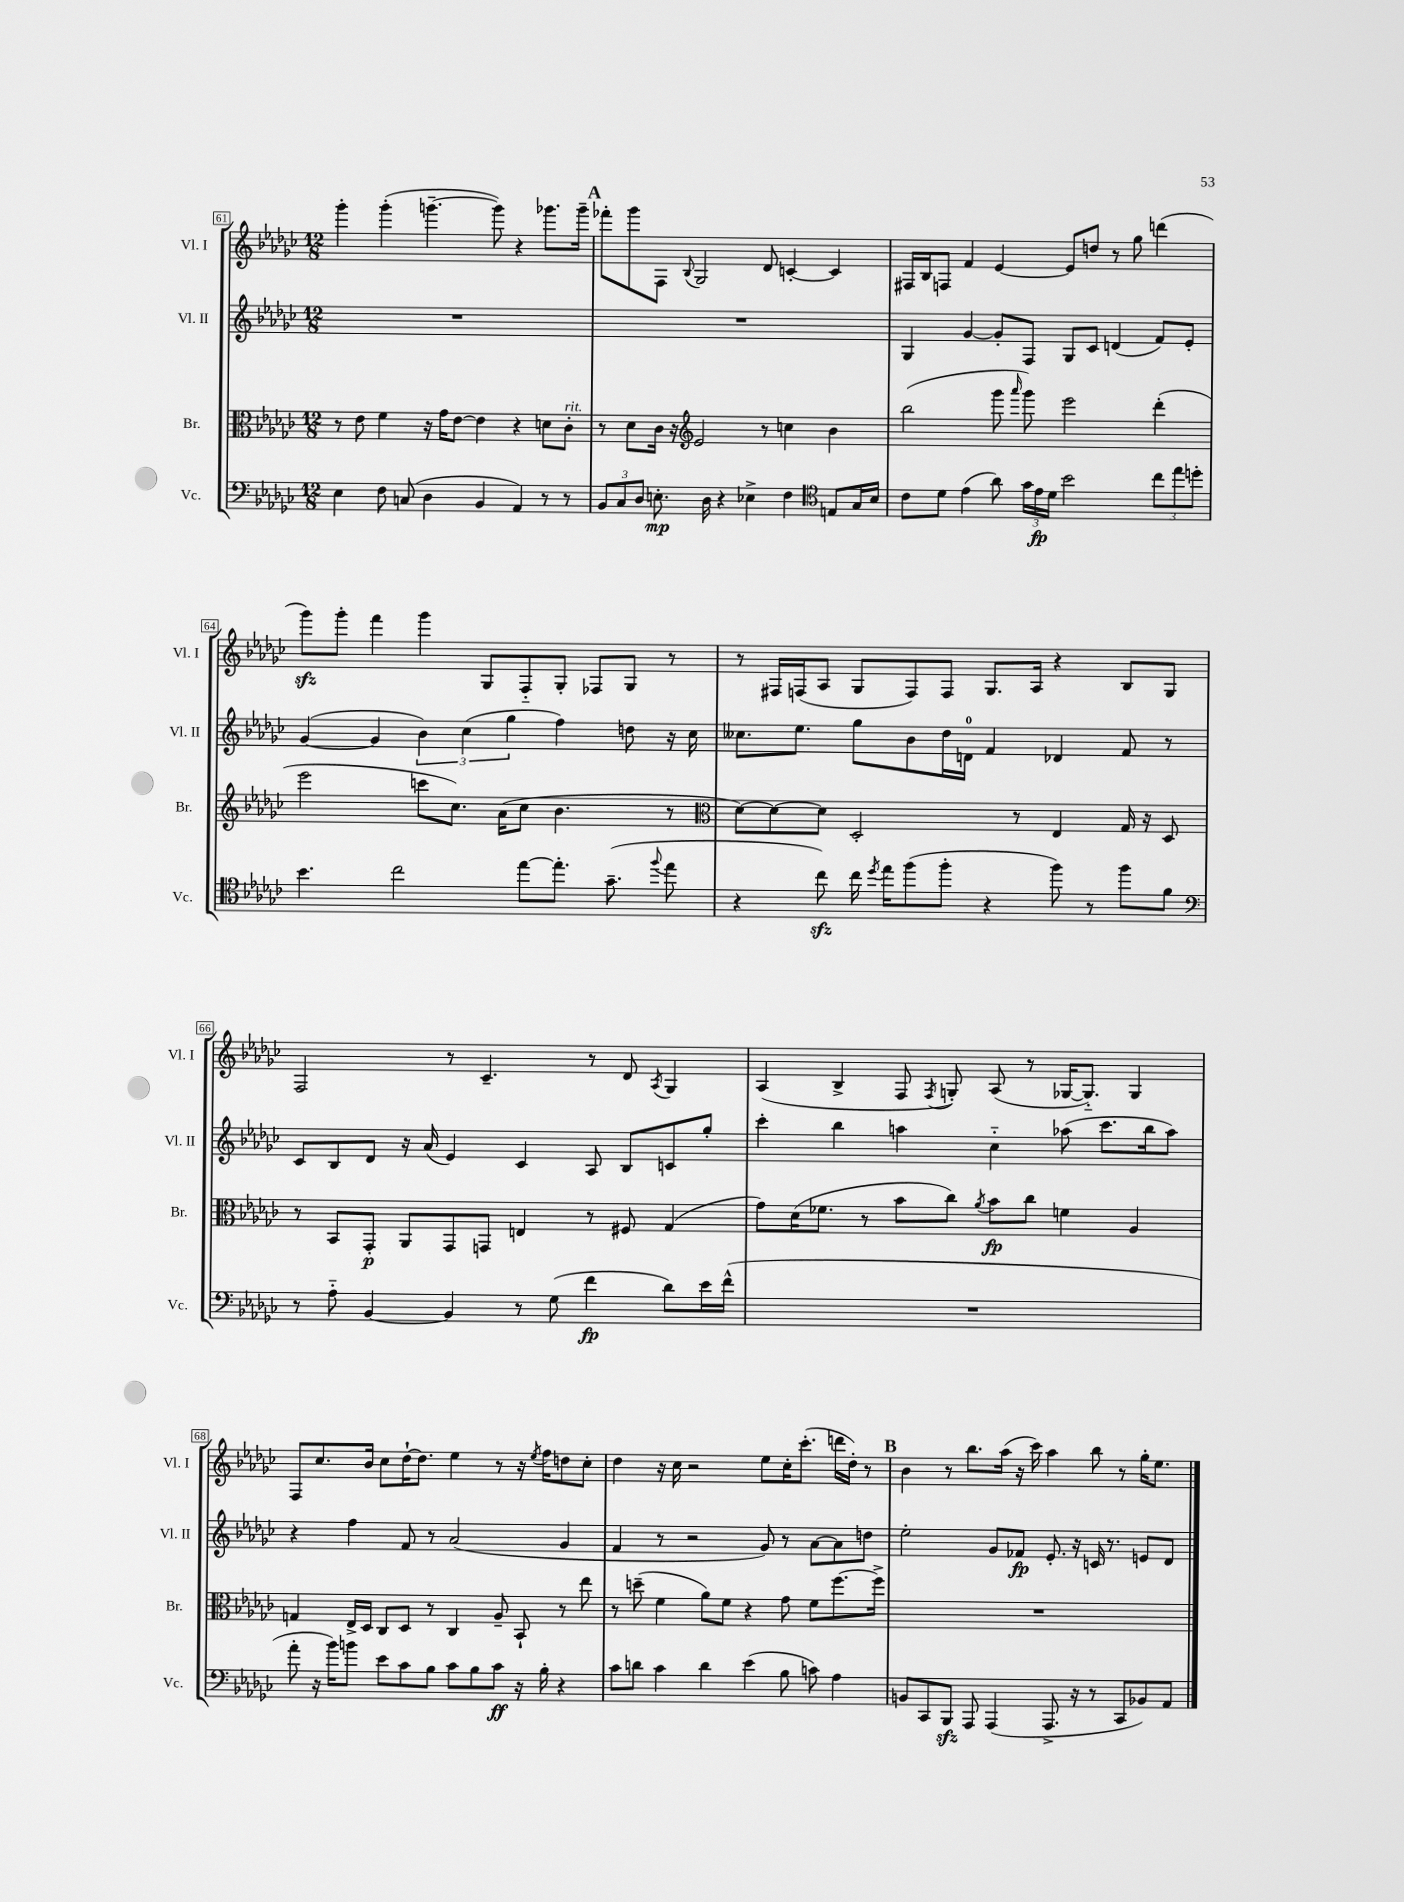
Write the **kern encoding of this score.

**kern	**kern	**kern	**kern
*staff4	*staff3	*staff2	*staff1
*clefF4	*clefC3	*clefG2	*clefG2
*k[b-e-a-d-g-c-]	*k[b-e-a-d-g-c-]	*k[b-e-a-d-g-c-]	*k[b-e-a-d-g-c-]
*M12/8	*M12/8	*M12/8	*M12/8
4E-	8r	1.r	4ggg-'
.	8e-	.	.
8F	4f	.	(4ggg-'
(8C	.	.	.
4D-	16r	.	[4.ggg~
.	16g-	.	.
.	[8e-	.	.
4BB-	4e-]	.	.
.	.	.	8ggg])
4AA-)	4r	.	4r
8r	8d	.	8.ggg-
8r	8c-'	.	.
.	.	.	16ggg-~
=	=	=	=
12BB-	8r	1.r	8fff-'
12C-	.	.	.
.	8d-	.	8ggg-
12D-	.	.	.
8.E'	16c-	.	8F
.	16r	.	.
*	*clefG2	*	*
.	.	.	8qqB-
.	2e-	.	2G-
16D-	.	.	.
4r	.	.	.
4E-^	.	.	.
.	8r	.	8d-
4F	4cc	.	[4c'
*clefC4	*	*	*
8E	4b-	.	4c]
16G-	.	.	.
16B-	.	.	.
=	=	=	=
8c-	(2bb-	4G-	16F#
.	.	.	16B-
8d-	.	.	8F
(4e-	.	[4g-	4f
8a-)	8ggg-	8g-']	[4e-
.	16qqaaa-	.	.
24g-	8ggg-)	8F	.
24e-	.	.	.
24d-	.	.	.
2b-	2eee-	8G-	8e-]
.	.	8c-	8dd
.	.	(4d	8r
.	.	.	8gg-
12cc-	(4ddd-'	8f)	(4ddd
12ee-	.	.	.
.	.	8e-'	.
12dd'	.	.	.
=	=	=	=
4.b-	2eee-	([4g-	8ggg-)
.	.	.	8ggg-'
.	.	4g-]	4fff
2cc-	.	.	.
.	8ccc	6b-)	4ggg-
.	8.cc-)	.	.
.	.	(6cc-	.
.	.	.	8G-
.	(16a-	.	.
.	.	6gg-	.
[8ee-	8cc-	.	8F'~
8.ee-']	4.b-	4ff)	8G-'
.	.	.	8F-
(8.g-~	.	.	.
.	.	8dd	8G-
8qqff	.	.	.
8ee-	8r	16r	8r
.	.	16cc-	.
=	=	=	=
*	*clefC3	*	*
4r	[8d-)	8.cc--	8r
.	8d-_	.	16F#
.	.	8.ee-	(16F
8cc-)	8d-]	.	8A-
16cc-	2D-'	8gg-	8G-
8qdd-	.	.	.
16ee-	.	.	.
(8ff	.	8b-	8F)
8ff'	.	16dd-	8F
.	.	16d	.
4r	.	4f	8.G-
.	8r	.	.
.	.	.	16A-
8ff)	4E-	4d-	4r
8r	.	.	.
8ff	16G-	8f	8B-
.	16r	.	.
8f	8D-	8r	8G-
=	=	=	=
*clefF4	*	*	*
8r	8r	8c-	2F
8A-'~	8BB-	8B-	.
[4BB-	8GG-'	8d-	.
.	8AA-	16r	.
.	.	(16a-	.
4BB-]	8GG-	4e-)	8r
.	8GG	.	4.c-~
8r	4E	4c-	.
(8G-	.	.	.
4f	8r	8A-	8r
.	8F#	8B-	8d-
.	.	.	8qA-
8d-)	(4G-	8c	4G-
16e-	.	8gg-'	.
(16f^^	.	.	.
=	=	=	=
1.r	8g-)	4ccc-'	(4A-
.	(16d-	.	.
.	8.f-	.	.
.	.	4bb-	4B-^
.	8r	.	.
.	8b-	4aa	8F
.	.	.	8qF
.	8cc-)	.	8G')
.	8qa-	.	.
.	8b-	4cc-'~	(8A-
.	8cc-	.	8r
.	4f	(8aa-	[16G-
.	.	.	8.G-'~])
.	.	8.ccc-	.
.	4A-	.	4G-
.	.	16bb-	.
.	.	8aa-)	.
=	=	=	=
8a-'	4G	4r	8F
16r	.	.	8.cc-
16b-)	.	.	.
8b	16E-^	4ff	.
.	16D-	.	16b-
8e-	8C-	.	8cc-
8c-	8D-	8f	[16dd-`
.	.	.	8.dd-]
8B-	8r	8r	.
8c-	4C-	(2a-	4ee-
8B-	.	.	.
8c-	8A-~	.	8r
16r	8BB-`	.	16r
.	.	.	8qee-
16B-'	.	.	16ff
4r	8r	4g-	8dd
.	8ee-	.	8cc-'
=	=	=	=
8c-	8r	4f	4dd-
8d	(8dd~	.	.
4c-	4f	8r	16r
.	.	.	16cc-
.	.	2r	2r
4d	8a-)	.	.
.	8f	.	.
(4e-	4r	.	.
.	.	8g-)	8ee-
8B-	8g-	8r	16cc-'
.	.	.	(8.ccc-'
8c)	8f	[8a-	.
4A-	[8.ff	8a-]	16ddd
.	.	.	16dd-')
.	.	8dd	8r
.	16ff^]	.	.
=	=	=	=
8BB	1.r	2ee-'	4b-
8CC-	.	.	.
8BBB-	.	.	8r
8AAA-	.	.	8.bb-
(4AAA-	.	8g-	.
.	.	.	(16aa-
.	.	8f-	16r
.	.	.	16ccc-)
8.AAA-^	.	8.e-'	4aa-
16r	.	16r	.
8r	.	16c	8bb-
.	.	8.r	.
8CC-	.	.	8r
8BB-)	.	8e	16gg-'
.	.	.	8.ee-
8AA-	.	8d-	.
==	==	==	==
*-	*-	*-	*-
